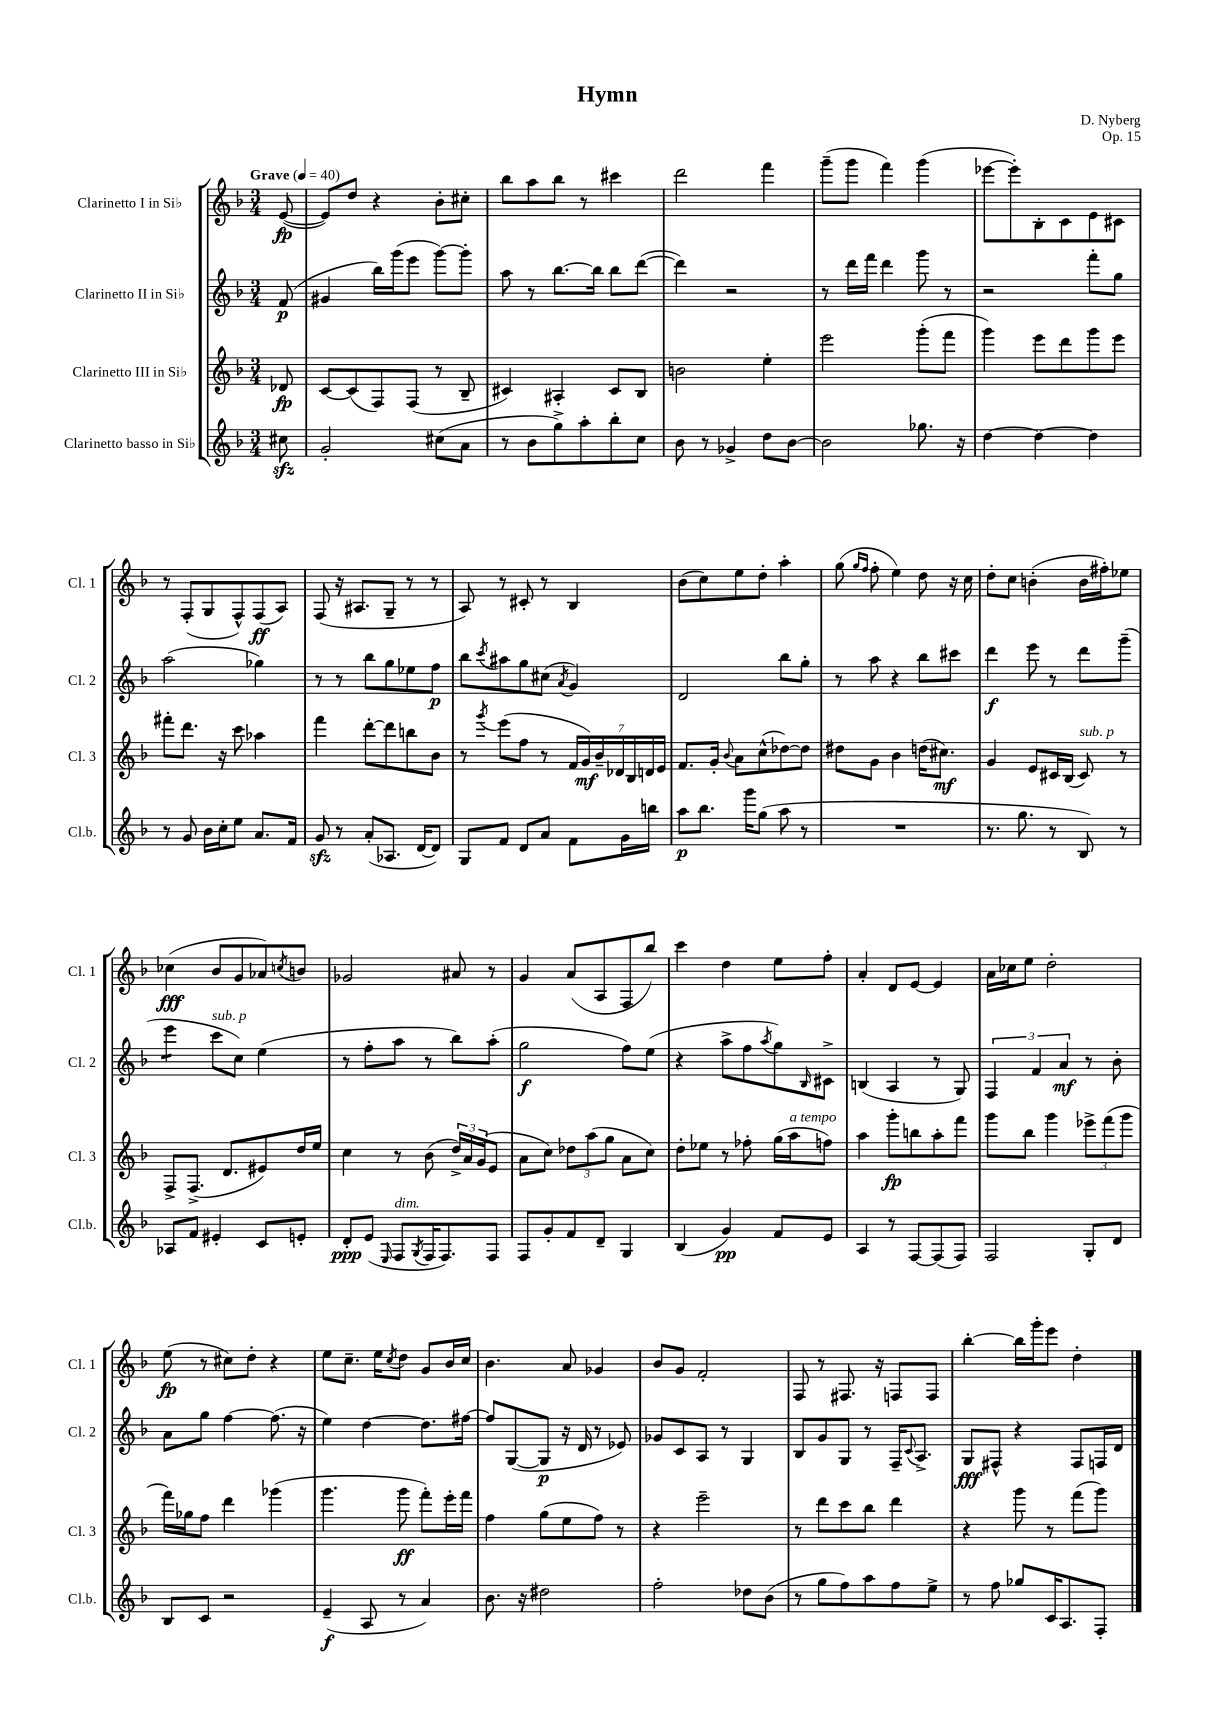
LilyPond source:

\header { title = "Hymn" composer = "D. Nyberg" opus = "Op. 15" }
<<
\new StaffGroup <<
\new Staff = "s0" \with { instrumentName = "Clarinetto I in Sib" shortInstrumentName = "Cl. 1" } {
    \clef treble \key f \major \numericTimeSignature \time 3/4 \partial 8 \tempo "Grave" 4 = 40
    e'8~\fp( |
    e'8) d''8 r4 bes'8-. cis''8-. |
    bes''8 a''8 bes''8 r8 cis'''4 |
    d'''2 f'''4 |
    g'''8--( g'''8 f'''4) g'''4( |
    ees'''8~ ees'''8-.) bes8-. c'8 e'8 cis'8 |
    r8 f8-.( g8 f8-^) f8\ff( a8) |
    f8( r16 ais8. g8-- r8 r8 |
    a8) r8 cis'8-. r8 bes4 |
    bes'8( c''8) e''8 d''8-. a''4-. |
    g''8( \grace { g''16 f''16 } f''8-. e''4) d''8 r16 c''16 |
    d''8-. c''8 b'4-.( b'16 fis''16-.) ees''8 |
    ces''4\fff( bes'8 g'8 aes'8) \acciaccatura { c''8 } b'8 |
    ges'2 ais'8 r8 |
    g'4 a'8( a8 f8 bes''8) |
    c'''4 d''4 e''8 f''8-. |
    a'4-. d'8 e'8~ e'4 |
    a'16 ces''16 e''8 d''2-. |
    e''8\fp( r8 cis''8) d''8-. r4 |
    e''8 c''8.-- e''16 \acciaccatura { c''8 } d''8 g'8 bes'16 c''16 |
    bes'4. a'8 ges'4 |
    bes'8 g'8 f'2-. |
    f8 r8 fis8. r16 f8 f8 |
    bes''4~-. bes''16 g'''16-. e'''8 d''4-. \bar "|." |
}
\new Staff = "s1" \with { instrumentName = "Clarinetto II in Sib" shortInstrumentName = "Cl. 2" } {
    \clef treble \key f \major \numericTimeSignature \time 3/4 \partial 8
    f'8\p( |
    gis'4 bes''16) g'''16( e'''8 g'''8~) g'''8-. |
    a''8 r8 bes''8.~ bes''16 bes''8 d'''8~( |
    d'''4) r2 |
    r8 d'''16 f'''16 d'''4 g'''8 r8 |
    r2 f'''8-. g''8 |
    a''2( ges''4) |
    r8 r8 bes''8 g''8 ees''8 f''8\p |
    bes''8 \acciaccatura { c'''8 } ais''8 g''8 cis''8( \acciaccatura { a'8 } g'4) |
    d'2 bes''8 g''8-. |
    r8 a''8 r4 bes''8 cis'''8 |
    d'''4\f e'''8 r8 d'''8 g'''8--( |
    e'''4:8 c'''8^\markup { \italic "sub. p" } c''8) e''4( |
    r8 f''8-. a''8 r8 bes''8) a''8-.( |
    g''2\f f''8) e''8( |
    r4 a''8-> f''8 \acciaccatura { a''8 } g''8) \grace { bes16 } cis'8-> |
    b4( a4 r8 g8) |
    \tuplet 3/2 { f4 f'4 a'4\mf } r8 bes'8-. |
    a'8 g''8 f''4~ f''8.( r16 |
    e''4) d''4~ d''8. fis''16~ |
    fis''8 g8~( g8\p r16 d'16 r8 ees'8) |
    ges'8 c'8 a8 r8 g4 |
    bes8 g'8 g8 r8 f16-- \appoggiatura { c'8 } a8.-> |
    g8\fff fis8-^ r4 fis8 f16 d'16 \bar "|." |
}
\new Staff = "s2" \with { instrumentName = "Clarinetto III in Sib" shortInstrumentName = "Cl. 3" } {
    \clef treble \key f \major \numericTimeSignature \time 3/4 \partial 8
    des'8\fp |
    c'8~ c'8( f8) f8( r8 bes8-- |
    cis'4) ais4-. cis'8 bes8 |
    b'2 e''4-. |
    e'''2 g'''8-.( f'''8 |
    g'''4) e'''8 d'''8 g'''8 e'''8 |
    fis'''8-. d'''8. r16 c'''8 aes''4 |
    f'''4 d'''8~-. d'''8 b''8 bes'8 |
    r8 \acciaccatura { g'''8 } e'''8( f''8 r8 \tuplet 7/4 { f'16 g'16\mf) bes'16-- des'16 bes16 d'16 e'16 } |
    f'8. g'16-. \appoggiatura { bes'8 } a'8 c''8-^( des''8~) des''8 |
    dis''8 g'8 bes'4 d''16( cis''8.\mf) |
    g'4 e'8 cis'16 bes16( cis'8^\markup { \italic "sub. p" }) r8 |
    f8-> f8.->( d'8. eis'8) d''16 e''16 |
    c''4 r8 bes'8( \tuplet 3/2 { d''16->) a'16 g'16( } e'8 |
    a'8 c''8) \tuplet 3/2 { des''8 a''8( g''8 } a'8 c''8) |
    d''8-. ees''8 r8 fes''8-. g''16( a''16^\markup { \italic "a tempo" } f''8) |
    a''4 g'''8-.\fp b''8 a''8-. f'''8 |
    g'''8 bes''8 g'''4 \tuplet 3/2 { ees'''8-> f'''8( g'''8 } |
    f'''16) ges''16 f''8 d'''4 ges'''4( |
    g'''4. g'''8\ff f'''8-.) e'''16-. f'''16 |
    f''4 g''8( e''8 f''8) r8 |
    r4 e'''2-- |
    r8 d'''8 c'''8 bes''8 d'''4 |
    r4 g'''8 r8 f'''8( g'''8) \bar "|." |
}
\new Staff = "s3" \with { instrumentName = "Clarinetto basso in Sib" shortInstrumentName = "Cl.b." } {
    \clef treble \key f \major \numericTimeSignature \time 3/4 \partial 8
    cis''8\sfz |
    g'2-. cis''8( a'8 |
    r8 bes'8 g''8->) a''8-. bes''8-. c''8 |
    bes'8 r8 ges'4-> d''8 bes'8~ |
    bes'2 ges''8. r16 |
    d''4~ d''4~ d''4 |
    r8 g'8 bes'16 c''16-. e''8 a'8. f'16 |
    g'8\sfz r8 a'8-.( aes8. d'16~ d'8) |
    g8 f'8 d'8 a'8 f'8 g'16 b''16 |
    a''8\p bes''8. g'''16 g''8( a''8 r8 |
    R2. |
    r8. g''8. r8 bes8) r8 |
    aes8 f'8 eis'4-. c'8 e'8-. |
    d'8-.\ppp e'8( \grace { e16 } f8^\markup { \italic "dim." } \acciaccatura { g8 } f16 f8.) f8 |
    f8 g'8-. f'8 d'8-- g4 |
    bes4( g'4\pp) f'8 e'8 |
    a4 r8 f8~ f8( f8) |
    f2 g8-. d'8 |
    bes8 c'8 r2 |
    e'4--\f( a8 r8 a'4) |
    bes'8. r16 dis''2 |
    f''2-. des''8 bes'8( |
    r8 g''8 f''8) a''8 f''8 e''8-> |
    r8 f''8 ges''8 c'16 a8. f8-. \bar "|." |
}
>>
>>
\layout { \context { \Score \remove "Bar_number_engraver" } }
